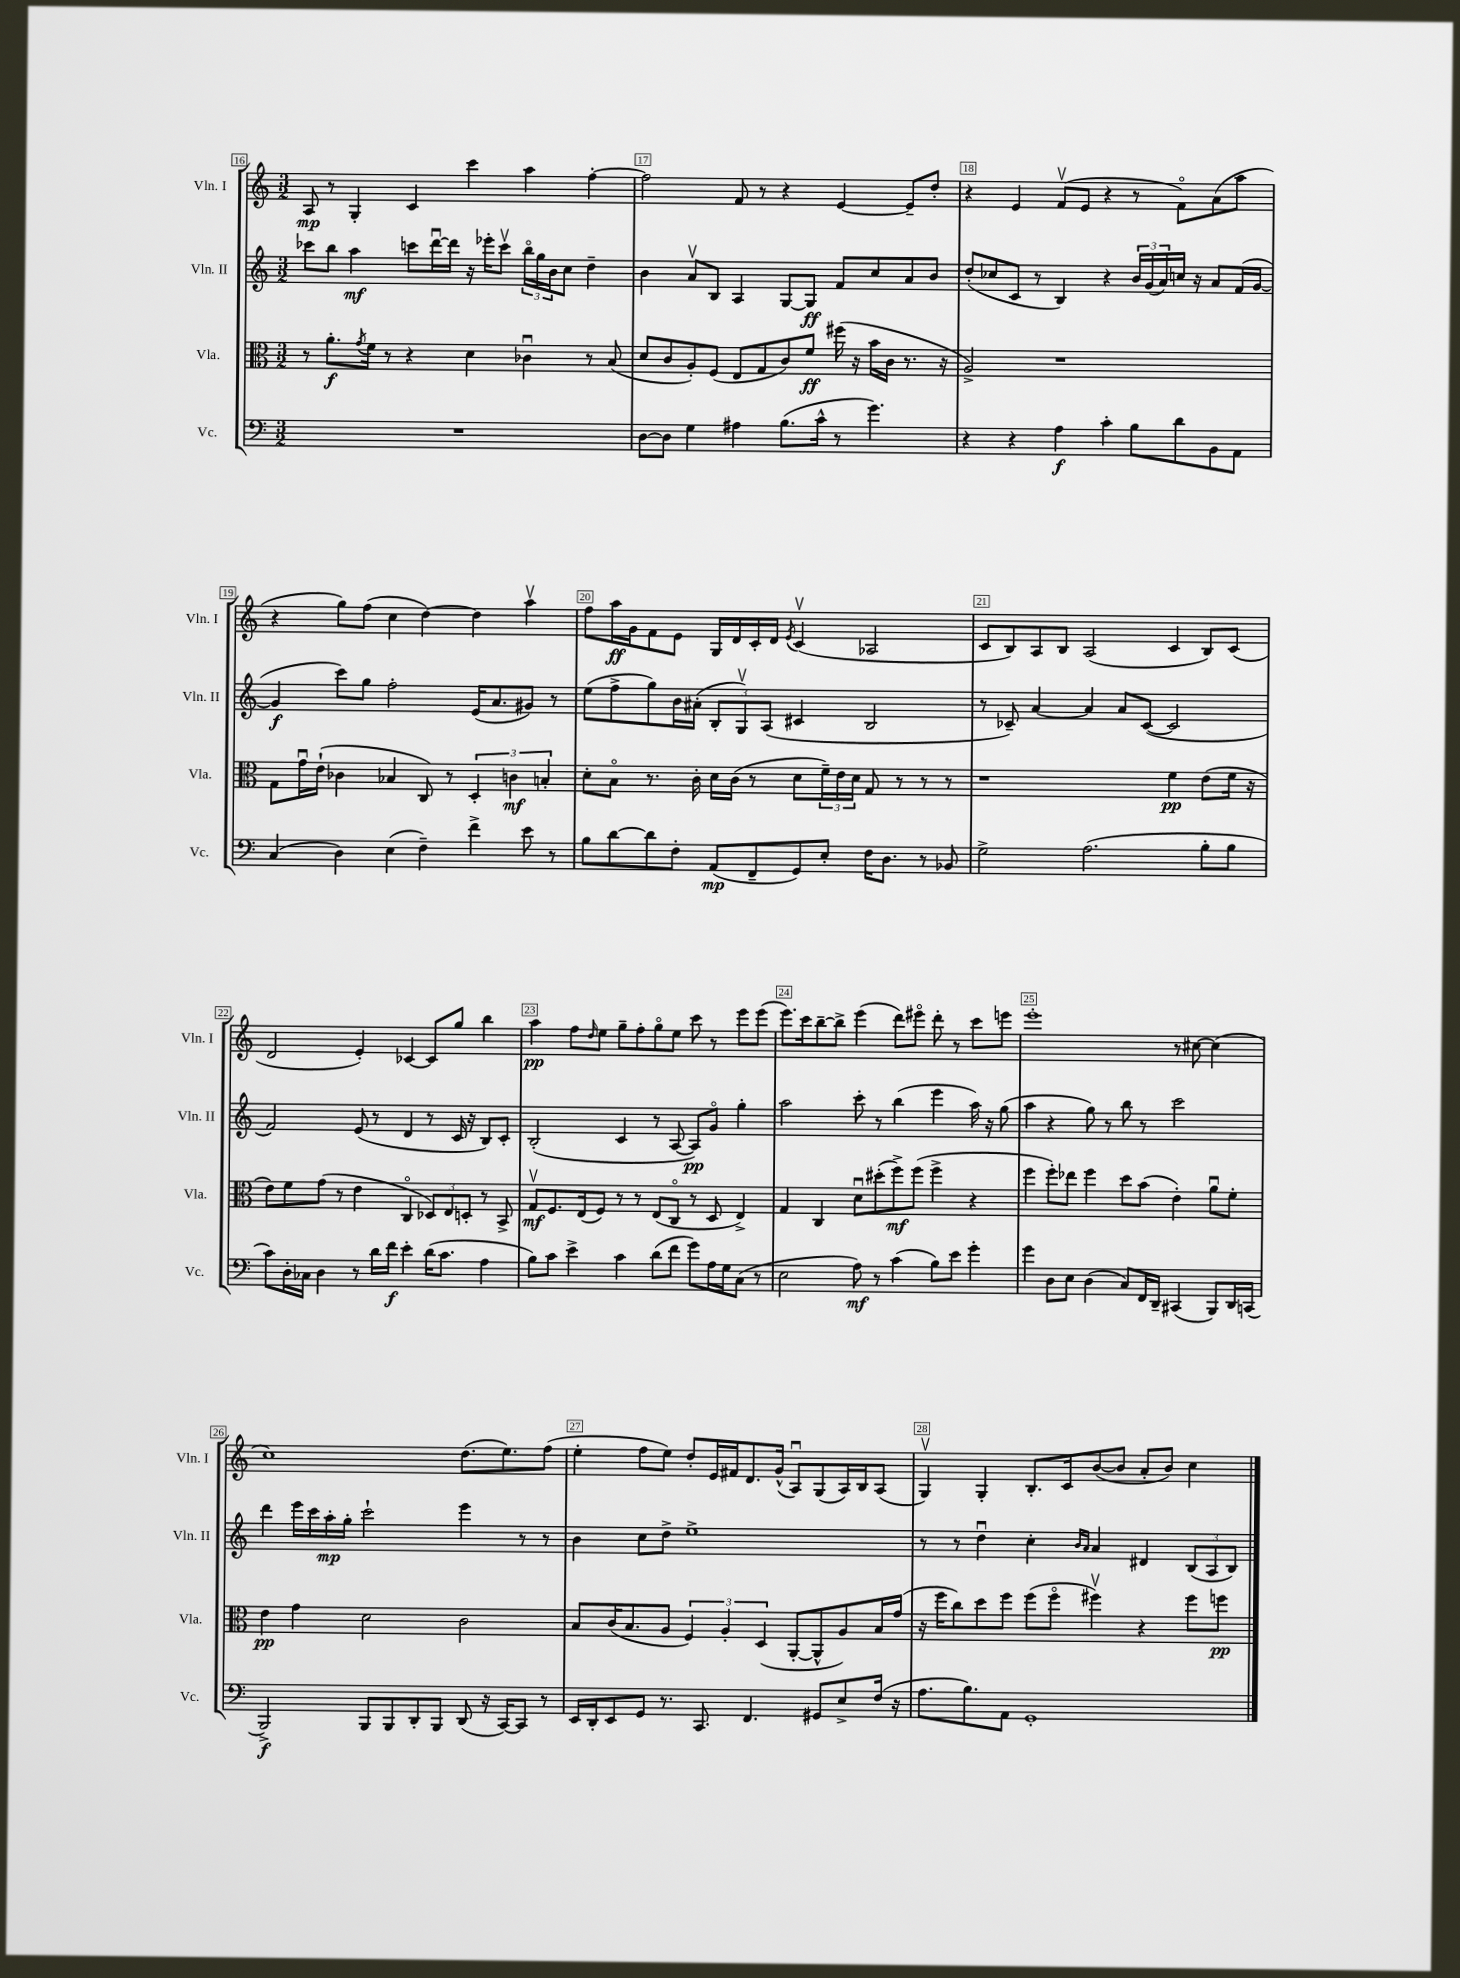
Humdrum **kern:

**kern	**kern	**kern	**kern
*staff4	*staff3	*staff2	*staff1
*clefF4	*clefC3	*clefG2	*clefG2
*k[]	*k[]	*k[]	*k[]
*M3/2	*M3/2	*M3/2	*M3/2
1.r	8r	8ccc-	8A
.	8.a'	8bb	8r
.	.	4aa	4G'
.	8qg	.	.
.	16f	.	.
.	8r	.	.
.	4r	8ccc	4c
.	.	[16dddu	.
.	.	16ddd]	.
.	4d	16r	4ccc
.	.	16eee-'	.
.	.	8cccv	.
.	4c-u	24bbo	4aa
.	.	24gg	.
.	.	24b	.
.	.	8cc	.
.	8r	4dd~	[4ff'
.	(8B	.	.
=	=	=	=
[8D	8d	4b	2ff]
8D]	8c	.	.
4G	8A')	8av	.
.	(8F	8B	.
4A#	8E	4A	8f
.	8G	.	8r
(8.B	8c)	[8G	4r
.	8f	8G]	.
16c^^	.	.	.
8r	(16ff#	8f	[4e
.	16r	.	.
4.g)	16b	8cc	.
.	16c	.	.
.	8.r	8a	8e~]
.	.	8b	8dd'
.	16r	.	.
=	=	=	=
4r	2A^)	(8dd'	4r
.	.	8cc-	.
4r	.	8c	4e
.	.	8r	.
4A	1r	4B)	(8fv
.	.	.	8e
4c'	.	4r	4r
8B	.	24b	8r
.	.	(24g	.
.	.	24a)	.
8d	.	16cc	8fo)
.	.	16r	.
8BB	.	8a	(8a
8AA	.	(16f	8aa
.	.	[16g	.
=	=	=	=
(4C	8G	4g]	4r
.	16gu	.	.
.	(16e`	.	.
4D)	4c-	8ccc)	8gg)
.	.	8gg	(8ff
(4E	4B-	2ff'	4cc
4F~)	8C)	.	[4dd)
.	8r	.	.
4f^	6D'	(16e	4dd]
.	.	8.a	.
.	6c	.	.
8e	.	8g#)	4aav
.	6B'	.	.
8r	.	8r	.
=	=	=	=
8B	8d'	(8ee	8ff
[8d	8Bo	8ff^	16aa
.	.	.	16g
8d]	8.r	8gg)	8f
8F'	.	16b	8e
.	16c'	(16a#'	.
(8AA	16d	12B'	16G
.	(16c	.	16d
.	.	12Gv)	.
8FF~	8r	.	16c'
.	.	(12A	.
.	.	.	16d
.	.	.	8qe
8GG)	8d	4c#	(4cv
8E'	24f~)	.	.
.	24e	.	.
.	24d	.	.
16F	8G	2B	2A-
8.D	.	.	.
.	8r	.	.
8r	8r	.	.
8BB-	8r	.	.
=	=	=	=
2G^	1r	8r	8c
.	.	8c-~)	8B)
.	.	[4a	8A
.	.	.	8B
(2.A	.	4a]	(2A
.	.	8a	.
.	.	([8c-	.
.	4f	2c-]	4c
8B'	(8e	.	8B)
8B	16f	.	(8c
.	16r	.	.
=	=	=	=
8c)	8e)	2f)	2d
16D'	8f	.	.
16C-	.	.	.
4D	(8g	.	.
.	8r	.	.
8r	4e	(8e	4e')
16d	.	8r	.
16f	.	.	.
4e'	4Co	4d	[4c-
(16d	12D-)	8r	8c-]
8.c	.	.	.
.	12E	.	.
.	.	16c	8gg
.	12D'	.	.
.	.	16r	.
4A	8r	8B)	4bb
.	8BB^	8c'	.
=	=	=	=
8B)	8Gv	(2B'	4aa
8c	8.F	.	.
4e^	.	.	8ff
.	(16E	.	.
.	.	.	16qqdd
.	8F)	.	8ee
4c	8r	4c	8gg~
.	8r	.	8ff'
(8d	(8E	8r	8ggo
8f	8Co	[8A	8ee
8g)	8r	8A])	8ccc
16A	8D	8go	8r
16G	.	.	.
(8C	4E^)	4gg'	8eee
8r	.	.	(8eee
=	=	=	=
2E	4G	2aa	8.eee)
.	.	.	16ccc
.	4C	.	[8bb~
.	.	.	8bb^]
8A)	8du	8ccc'	(4eee
8r	(8dd#'	8r	.
(4c	8ff^)	(4bb	8ddd)
.	(8ff	.	8eee#o
8B)	4ff^	4eee	8ddd'
8e	.	.	8r
4g'	4r	16aa)	8ccc
.	.	16r	.
.	.	(8gg	8eee
=	=	=	=
4g	4ff	4aa	1eee'
8D	8ff')	4r	.
8E	8ee-	.	.
(4D	4ff	8gg)	.
.	.	8r	.
8C)	8dd	8bb	.
16FF	(8b	8r	.
16DD~	.	.	.
(4CC#	4e')	2ccc	8r
.	.	.	[8cc#
8BBB)	8au	.	(4cc#]
16DD	8f'	.	.
(16CC	.	.	.
=	=	=	=
2BBB^)	4e	4ddd	1cc)
.	4g	16eee	.
.	.	16ccc	.
.	.	16aa'	.
.	.	16gg'	.
8BBB	2d	2ccc`	.
8BBB	.	.	.
8DD'	.	.	.
8BBB	.	.	.
(8DD	2c	4eee	(8.dd
16r	.	.	.
[16CC)	.	.	8.ee)
8CC]	.	8r	.
8r	.	8r	(8ff
=	=	=	=
16EE	8B	4b	4ee'
16DD'	.	.	.
8EE	(16c	.	.
.	8.B	.	.
8GG	.	8cc	8ff
8.r	8A	8dd^	8ee)
.	6F)	1ee^	8dd'
8.CC	.	.	.
.	.	.	16e
.	6A'	.	.
.	.	.	16f#
4.FF	.	.	8.d
.	(6D	.	.
.	.	.	(16g^^
.	[8AA'	.	8Au)
8GG#	8AA^^]	.	(8G
8E^	8A)	.	16A)
.	.	.	16B
(16F	16B	.	(8A
16r	(16g	.	.
=	=	=	=
8.A	16r	8r	4Gv)
.	16ff	.	.
.	8cc)	8r	.
8.B)	.	.	.
.	8dd	4ddu	4G'
8AA	8ff	.	.
1GG'	(8ff	4cc'	8.B'
.	8ffo	.	.
.	.	.	16c
.	.	16qqb	.
.	.	16qqa	.
.	4ff#v)	4a	([8b
.	.	.	8b]
.	4r	4d#	8a'
.	.	.	8b)
.	8ff#	(12B	4cc
.	.	12A	.
.	8ff	.	.
.	.	12B)	.
==	==	==	==
*-	*-	*-	*-
